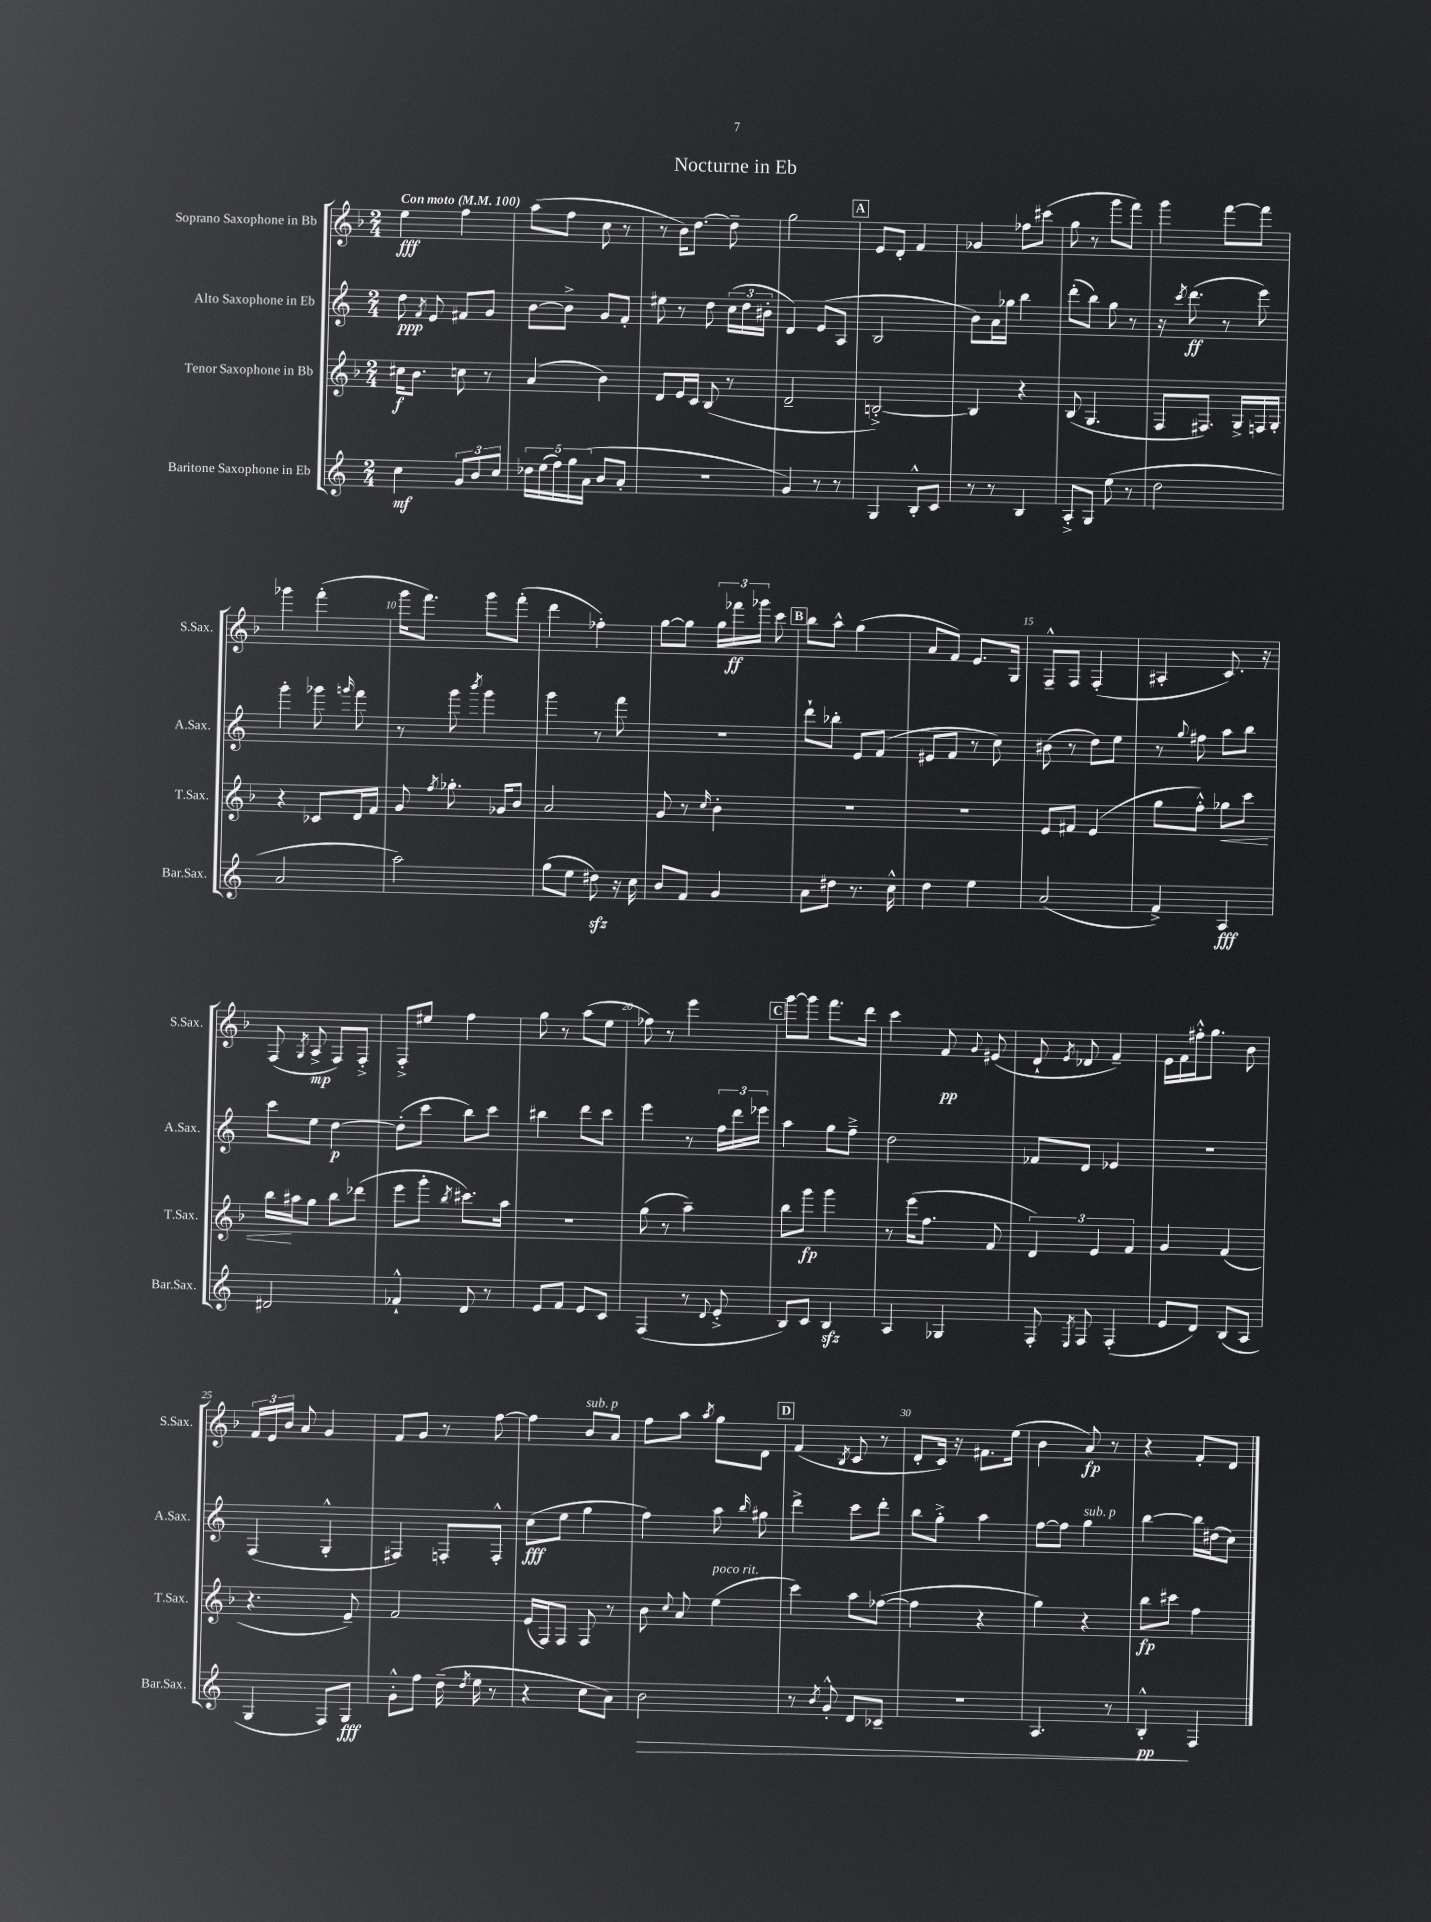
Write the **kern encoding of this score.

**kern	**dynam	**kern	**dynam	**kern	**dynam	**kern	**dynam
*part4	*part4	*part3	*part3	*part2	*part2	*part1	*part1
*staff4	*staff4	*staff3	*staff3	*staff2	*staff2	*staff1	*staff1
*I"Baritone Saxophone in Eb	*	*I"Tenor Saxophone in Bb	*	*I"Alto Saxophone in Eb	*	*I"Soprano Saxophone in Bb	*
*I'Bar.Sax.	*	*I'T.Sax.	*	*I'A.Sax.	*	*I'S.Sax.	*
*clefG2	*	*clefG2	*	*clefG2	*	*clefG2	*
*k[]	*	*k[b-]	*	*k[]	*	*k[b-]	*
*M2/4	*	*M2/4	*	*M2/4	*	*M2/4	*
*MM100	*	*MM100	*	*MM100	*	*MM100	*
=1	=1	=1	=1	=1	=1	=1	=1
!	!	!	!	!	!	!LO:TX:a:B:t=Con moto	!
4cc\	mf	16cc#X\KL	f	8dd\	ppp	4ee\	fff
.	.	8.b-\J	.	.	.	.	.
.	.	.	.	8qf/	.	.	.
.	.	.	.	8e/	.	.	.
12g/L	.	8ccn\	.	8f#X/L	.	4ff\	.
12b/	.	.	.	.	.	.	.
.	.	8r	.	8g/J	.	.	.
12cc/J	.	.	.	.	.	.	.
=2	=2	=2	=2	=2	=2	=2	=2
20dd-X\LL	.	(4a/	.	[8b\L	.	(8aa\L	.
(20ee\	.	.	.	.	.	.	.
20ff\)	.	.	.	.	.	.	.
.	.	.	.	8b^\J]	.	8ff\J	.
20gg\	.	.	.	.	.	.	.
(20a\JJ	.	.	.	.	.	.	.
8b/L	.	4b-\)	.	8g/L	.	8cc\	.
8a'/J	.	.	.	8f'/J	.	8r	.
=3	=3	=3	=3	=3	=3	=3	=3
2r	.	8d/L	.	8ee#X\	.	8r	.
.	.	16e/L	.	8r	.	16b-\KL)	.
.	.	16c/JJ	.	.	.	[8.dd\J	.
.	.	(8B-/	.	8dd\	.	.	.
.	.	8r	.	(24cc\LL	.	8dd~\]	.
.	.	.	.	24dd\	.	.	.
.	.	.	.	24b#X'\JJ	.	.	.
=4	=4	=4	=4	=4	=4	=4	=4
4g/)	.	2d~/	.	4d/)	.	2gg\	.
8r	.	.	.	(8e/L	.	.	.
8r	.	.	.	8A/J	.	.	.
!!LO:REH:place=s1:t=A
=5	=5	=5	=5	=5	=5	=5	=5
4G/	.	[2Bn'^/)	.	2B/	.	8e/L	.
.	.	.	.	.	.	8d'/J	.
8B'^^/L	.	.	.	.	.	4f/	.
8c/J	.	.	.	.	.	.	.
=6	=6	=6	=6	=6	=6	=6	=6
8r	.	4B/]	.	8b\L)	.	4g-X/	.
8r	.	.	.	16a\L	.	.	.
.	.	.	.	16gg-X\JJ	.	.	.
4B/	.	4r	.	4bb\	.	8ff-X\L	.
.	.	.	.	.	.	(8ccc#X\J	.
=7	=7	=7	=7	=7	=7	=7	=7
8A'^/L	.	(8B-/	.	(8ddd'\L	.	8gg\	.
8G/J	.	4.G/	.	8bb\J)	.	8r	.
(8ee\	.	.	.	8gg\	.	8ggg\L	.
8r	.	.	.	8r	.	8fff\J)	.
=8	=8	=8	=8	=8	=8	=8	=8
2dd\	.	8F/L	.	16r	.	4ggg\	.
.	.	.	.	8qccc/	.	.	.
.	.	.	.	(8.ddd\	ff	.	.
.	.	8.F#X/J)	.	.	.	.	.
.	.	.	.	8r	.	[8fff\L	.
.	.	16G^/LL	.	.	.	.	.
.	.	16Fn/	.	8eee\)	.	8fff\J]	.
.	.	16G'/JJ	.	.	.	.	.
!!LO:LB:g=z
=9	=9	=9	=9	=9	=9	=9	=9
2a/	.	4r	.	4ggg'\	.	4ggg-X\	.
.	.	8c-X/L	.	8ggg-X\	.	(4fff'\	.
.	.	.	.	16qqgggn/	.	.	.
.	.	16d/L	.	8fff\	.	.	.
.	.	16f/JJ	.	.	.	.	.
=10	=10	=10	=10	=10	=10	=10	=10
2aa\)	.	8g/	.	8r	.	16ggg\KL	.
.	.	.	.	.	.	8.fff\J)	.
.	.	8qff/	.	.	.	.	.
.	.	8.gg-X'\	.	8ggg\	.	.	.
.	.	.	.	8qbbb/	.	.	.
.	.	.	.	4ggg\	.	8ggg\L	.
.	.	16g-X/KL	.	.	.	.	.
.	.	8b-/J	.	.	.	(8fff'\J	.
=11	=11	=11	=11	=11	=11	=11	=11
(8gg\L	.	2a/	.	4ggg\	.	4ddd\	.
8ee\J	.	.	.	.	.	.	.
8dd#Xzz\)	.	.	.	8r	.	4ff-X'\)	.
16r	.	.	.	8fff\	.	.	.
16cc\	.	.	.	.	.	.	.
=12	=12	=12	=12	=12	=12	=12	=12
8b/L	.	8g/	.	2r	.	[8gg\L	.
8f/J	.	8r	.	.	.	8gg\J]	.
.	.	16qqcc/	.	.	.	.	.
4g/	.	4b-'\	.	.	.	24gg\LL	.
.	.	.	.	.	.	24fff-X\	ff
.	.	.	.	.	.	24ggg-X\JJ	.
.	.	.	.	.	.	8ccc\	.
!!LO:REH:place=s1:t=B
=13	=13	=13	=13	=13	=13	=13	=13
8a\L	.	2r	.	8ddd`\L	.	8bb-\L	.
8dd#X\J	.	.	.	8bb-X'\J	.	8aa^^\J	.
8.r	.	.	.	8e/L	.	(4gg\	.
.	.	.	.	(8f/J	.	.	.
16cc^^\	.	.	.	.	.	.	.
=14	=14	=14	=14	=14	=14	=14	=14
4dd\	.	2r	.	8e#X/L	.	8a/L	.
.	.	.	.	8f/J	.	8f/J)	.
4ee\	.	.	.	8r	.	8.e/L	.
.	.	.	.	8cc\)	.	.	.
.	.	.	.	.	.	16G/Jk	.
=15	=15	=15	=15	=15	=15	=15	=15
(2a/	.	8e/L	.	(8b#X\	.	8F~^^/L	.
.	.	8f#X/J	.	8r	.	8F/J	.
.	.	(4e/	.	8dd\L)	.	(4F'/	.
.	.	.	.	8ee\J	.	.	.
=16	=16	=16	=16	=16	=16	=16	=16
4f^/)	.	8gg\L	.	8r	.	4A#X'/	.
.	.	.	.	8qqgg/	.	.	.
.	.	8ff'^^\J)	.	8ff#X\	.	.	.
!	!	!	!LO:HP:b	!	!	!	!
4A/	fff	8gg-X\L	<	8aa\L	.	8.c/)	.
.	.	8ccc\J	.	8bb\J	.	.	.
.	.	.	.	.	.	16r	.
!!LO:LB:g=z
=17	=17	=17	=17	=17	=17	=17	=17
2d#X/	.	16bb-\LL	.	8ccc\L	.	(8F/	.
.	.	16aa#X\J	[	.	.	.	.
.	.	.	.	.	.	8qG/	.
.	.	8gg\J	.	8ee\J	.	8A^/	mp
.	.	8bb-\L	.	[4dd\	p	8F/L)	.
.	.	(8ddd-X\J	.	.	.	8F'^/J	.
=18	=18	=18	=18	=18	=18	=18	=18
4f-X`^^/	.	8eee\L	.	(8dd'\L]	.	8F'^/L	.
.	.	8ggg'\J	.	8ccc\J	.	8ee#X/J	.
.	.	8qbb-/	.	.	.	.	.
8d/	.	8.ccc#X\L)	.	8bb\L)	.	4ff\	.
8r	.	.	.	8ccc\J	.	.	.
.	.	16aa\Jk	.	.	.	.	.
=19	=19	=19	=19	=19	=19	=19	=19
8e/L	.	2r	.	4bb#X\	.	8gg\	.
8f/J	.	.	.	.	.	8r	.
8e/L	.	.	.	8ddd\L	.	(8aa\L	.
8c/J	.	.	.	8ccc\J	.	8ee\J	.
=20	=20	=20	=20	=20	=20	=20	=20
(4F/	.	(8gg\	.	4eee\	.	8ff-X\)	.
.	.	8r	.	.	.	8r	.
8r	.	4aa~\)	.	8r	.	4eee\	.
8qqd/	.	.	.	.	.	.	.
8e'^/	.	.	.	24ff\LL	.	.	.
.	.	.	.	24ddd\	.	.	.
.	.	.	.	24eee-X\JJ	.	.	.
!!LO:REH:place=s1:t=C
=21	=21	=21	=21	=21	=21	=21	=21
8B/L)	.	8bb-\L	.	4aa\	.	[8ggg\L	.
8c/J	.	8ggg\J	fp	.	.	8ggg\J]	.
4Bzz/	.	4ggg\	.	8gg\L	.	8.fff\L	.
.	.	.	.	8ff~^\J	.	.	.
.	.	.	.	.	.	16ddd\Jk	.
=22	=22	=22	=22	=22	=22	=22	=22
4A/	.	8r	.	2dd\	.	4ccc\	.
.	.	(16eee\KL	.	.	.	.	.
.	.	8.ff\J	.	.	.	.	.
4G-X/	.	.	.	.	.	8f/	pp
.	.	.	.	.	.	8qqg/	.
.	.	8f/	.	.	.	(8e#X/	.
=23	=23	=23	=23	=23	=23	=23	=23
8F'/	.	6d/)	.	8f-X/L	.	8d`/	.
8qE/	.	.	.	.	.	8qe/	.
8F/	.	.	.	8d/J	.	8d-X/	.
.	.	6e/	.	.	.	.	.
(4F'/	.	.	.	4e-X/	.	4f~/)	.
.	.	6f/	.	.	.	.	.
=24	=24	=24	=24	=24	=24	=24	=24
8e/L	.	4g/	.	2r	.	16e\LL	.
.	.	.	.	.	.	16f\	.
8d/J)	.	.	.	.	.	16ff#X'^^\J	.
.	.	.	.	.	.	8.gg\J	.
(8B/L	.	(4f/	.	.	.	.	.
8A/J	.	.	.	.	.	8b-\	.
!!LO:LB:g=z
=25	=25	=25	=25	=25	=25	=25	=25
4G/	.	4.r	.	(4F/	.	24f/LL	.
.	.	.	.	.	.	24e/	.
.	.	.	.	.	.	24b-/JJ	.
.	.	.	.	.	.	8a/	.
8F/L)	.	.	.	4G'^^/	.	4g/	.
8G/J	fff	8e~/)	.	.	.	.	.
=26	=26	=26	=26	=26	=26	=26	=26
8g'^^\L	.	2f/	.	4F#X/)	.	8f/L	.
8ff\J	.	.	.	.	.	8g/J	.
(16dd~\	.	.	.	8Fn'/L	.	8r	.
8qdd/	.	.	.	.	.	.	.
16ee\	.	.	.	.	.	.	.
8r	.	.	.	8F'^^/J	.	[8ff\	.
=27	=27	=27	=27	=27	=27	=27	=27
4r	.	(16e/LL	.	(8cc\L	fff	4ff\]	.
.	.	16F/J)	.	.	.	.	.
.	.	8F/J	.	8ee\J	.	.	.
!	!	!	!	!	!	!LO:TX:a:i:t=sub. p	!
8cc\L	.	8F/	.	4gg\	.	8b-/L	.
8a\J)	.	8r	.	.	.	8a/J	.
=28	=28	=28	=28	=28	=28	=28	=28
!	!LO:HP:b	!	!	!	!	!	!
2b\	>	8b-\	.	4ff\)	.	8ff\L	.
.	.	8qqcc/	.	.	.	.	.
.	.	8a/	.	.	.	8aa\J	.
.	.	.	.	.	.	8qaa/	.
!	!	!LO:TX:a:i:t=poco rit.	!	!	!	!	!
.	.	(4ee\	.	8aa\	.	8gg\L	.
.	.	.	.	16qqbb/	.	.	.
.	.	.	.	8gg#X\	.	8d\J	.
!!LO:REH:place=s1:t=D
=29	=29	=29	=29	=29	=29	=29	=29
8r	.	4ccc\)	.	4ddd^\	.	(4f/	.
8qb/	.	.	.	.	.	.	.
8g'^^/	.	.	.	.	.	.	.
.	.	.	.	.	.	8qB-/	.
8d/L	.	8aa\L	.	8ccc\L	.	8c/	.
8c-X~/J	.	([8ff-X\J	.	8ddd'\J	.	8r	.
=30	=30	=30	=30	=30	=30	=30	=30
2r	.	4ff-\]	.	8bb\L	.	8d'/L	.
.	.	.	.	8gg'^\J	.	16c/Jk)	.
.	.	.	.	.	.	16r	.
.	.	4r	.	4aa\	.	8.f#X\L	.
.	.	.	.	.	.	(16ee\Jk	.
=31	=31	=31	=31	=31	=31	=31	=31
4.A/	.	4gg\)	.	[8ff\L	.	4b-\	.
.	.	.	.	8ff\J]	.	.	.
!	!	!	!	!LO:TX:a:i:t=sub. p	!	!	!
.	.	4r	.	4gg\	.	8a/)	fp
8r	.	.	.	.	.	8r	.
=32	=32	=32	=32	=32	=32	=32	=32
4B'^^/	pp	8bb-\L	fp	[4bb\	.	4r	.
.	.	8ccc#X\J	.	.	.	.	.
4F/	]	4ff\	.	16bb\LL]	.	8f'/L	.
.	.	.	.	(16dd#X\J	.	.	.
.	.	.	.	8cc\J)	.	8d/J	.
==	==	==	==	==	==	==	==
*-	*-	*-	*-	*-	*-	*-	*-
